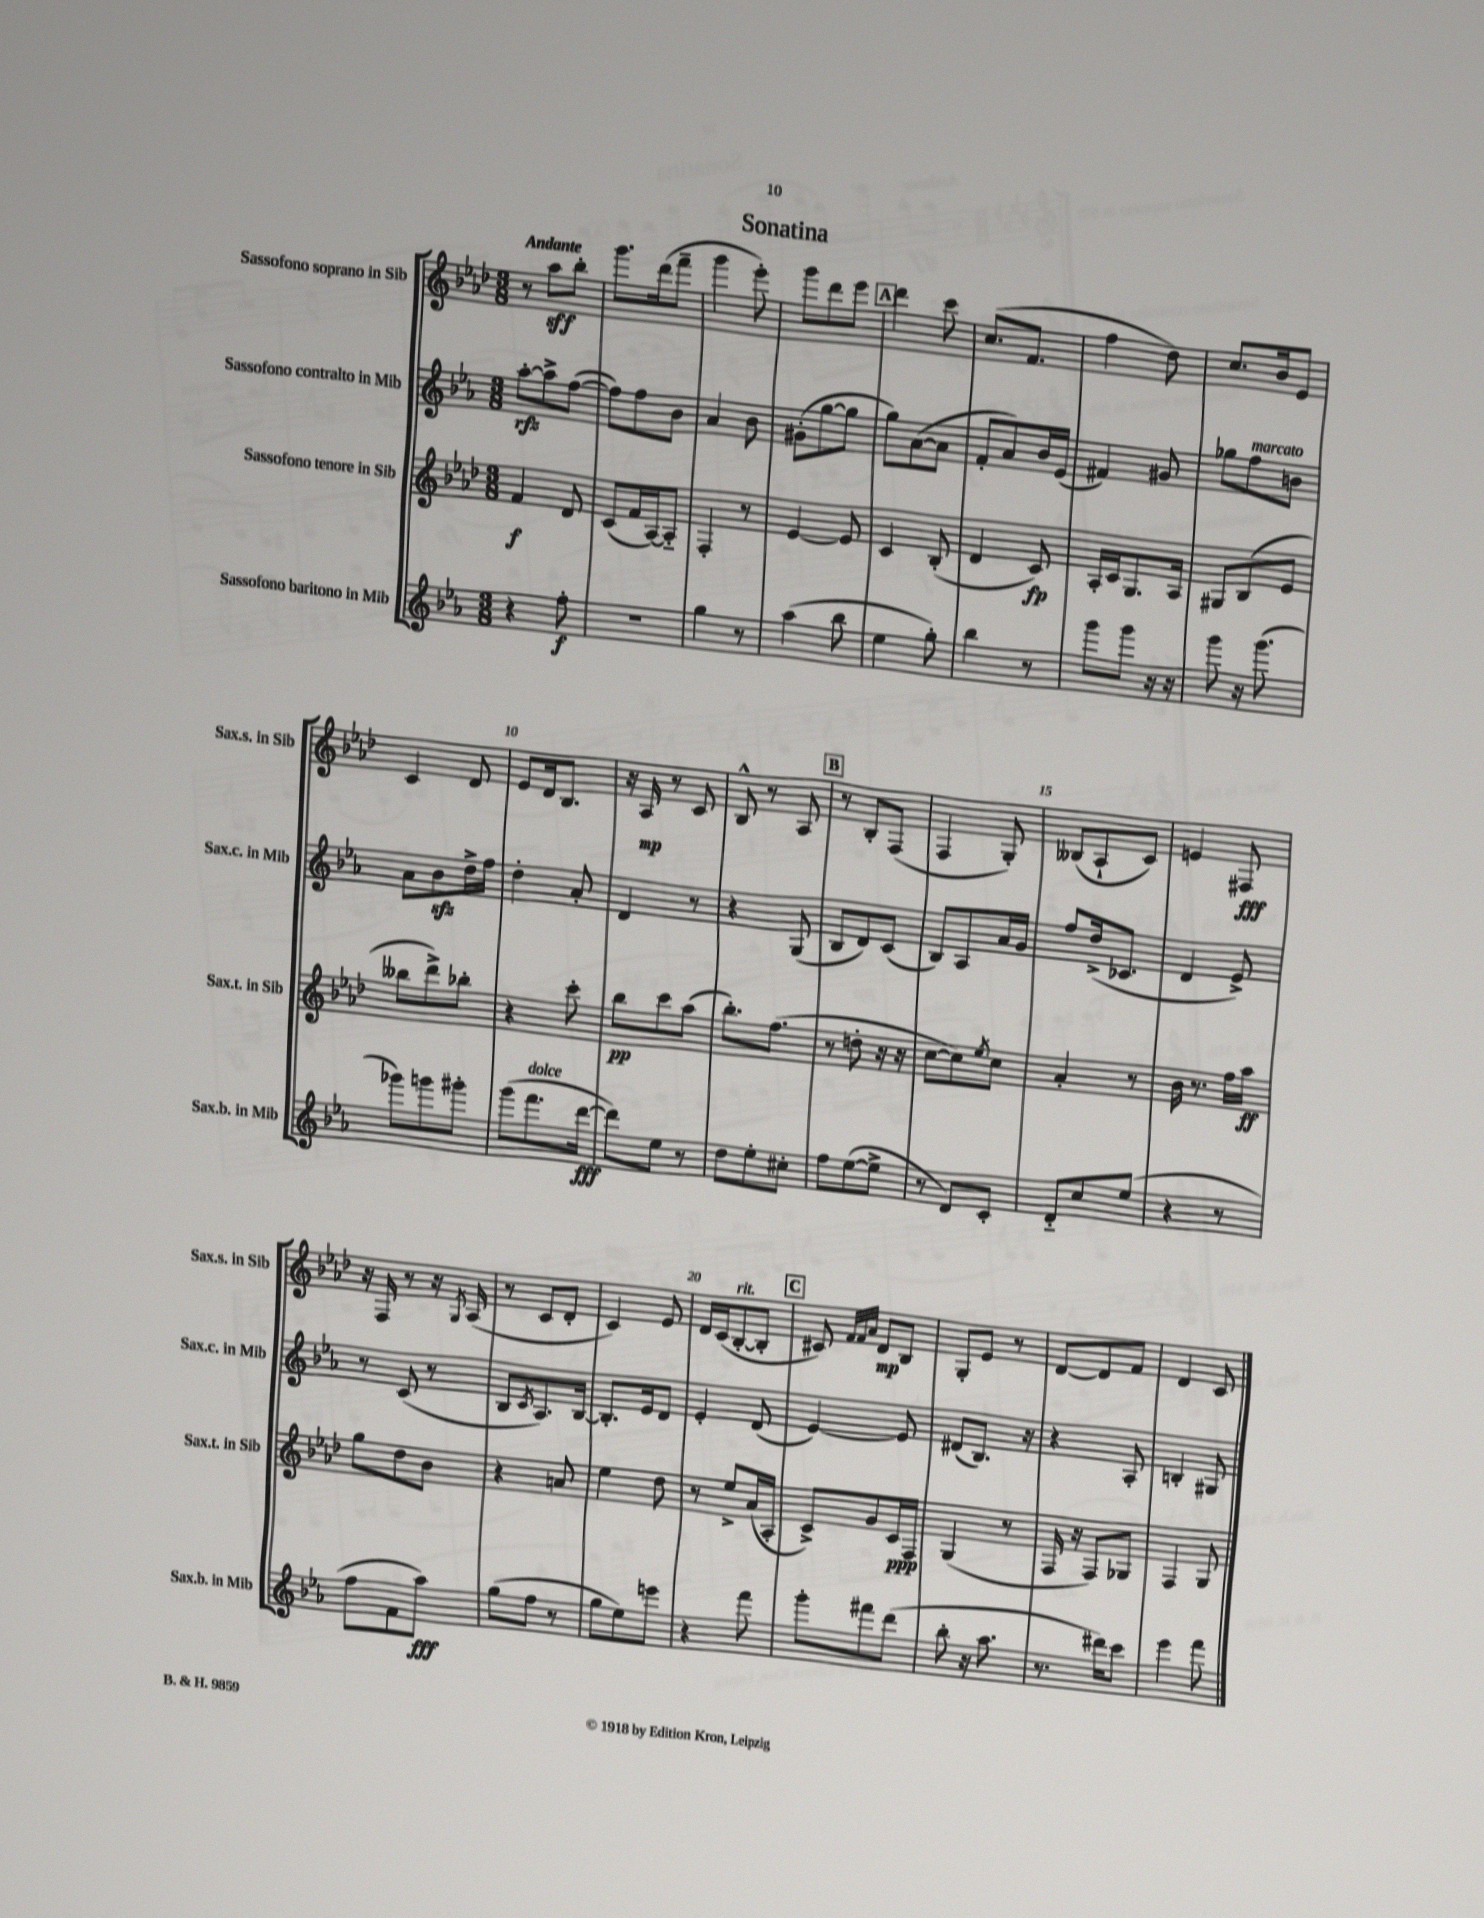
\header { title = "Sonatina" }
<<
\new StaffGroup <<
\new Staff = "s0" \with { instrumentName = "Sassofono soprano in Sib" shortInstrumentName = "Sax.s. in Sib" } {
    \clef treble \key aes \major \numericTimeSignature \time 3/8 \tempo "Andante"
    r8 aes''8\sff bes''8-. |
    g'''8. des'''16( f'''8-- |
    g'''4 ees'''8-.) |
    g'''8 des'''8 ees'''8 |
    \mark \markup { \box "A" } des'''4 c'''8 |
    c''8.( f'8. |
    f''4 des''8) |
    c''8. bes'16 ees'8 |
    c'4 des'8 |
    ees'8 des'16 bes8. |
    r16 aes16\mp r8 c'8 |
    bes8-^ r8 aes8 |
    \mark \markup { \box "B" } r8 bes8-. f8( |
    f4 g8-.) |
    beses8( aes8-! c'8) |
    e'4 fis8\fff |
    r16 f16 r8 r16 \acciaccatura { g8 } aes16( |
    r8 c'8 des'8-. |
    c'4) ees'8 |
    des'16 c'16( bes8~-.^\markup { \italic "rit." } bes8-. |
    \mark \markup { \box "C" } cis'8) \grace { f'32 f'32 aes'32 } des'8\mp bes8 |
    g8-. ees'8 r8 |
    des'8~ des'8 f'8 |
    des'4 c'8 \bar "|." |
}
\new Staff = "s1" \with { instrumentName = "Sassofono contralto in Mib" shortInstrumentName = "Sax.c. in Mib" } {
    \clef treble \key ees \major \numericTimeSignature \time 3/8
    aes''8~-.\rfz aes''8-> f''8~( |
    f''8) f''8 bes'8 |
    aes'4 bes'8 |
    gis'8-.( g''8~ g''8 |
    \mark \markup { \box "A" } g''8) aes'8~( aes'8 |
    f'8-. aes'8) bes'16 ees'16( |
    fis'4) gis'8 |
    ges''8 f''8^\markup { \italic "marcato" } b'8 |
    aes'8 bes'8\sfz d''16-> f''16 |
    d''4-. aes'8-. |
    d'4 r8 |
    r4 g8( |
    \mark \markup { \box "B" } bes8 d'8) c'8( |
    bes8) aes8 aes'16 g'16 |
    f''8 d''16->( ces'8. |
    d'4 ees'8->) |
    r8 c'8( r8 |
    bes8 \acciaccatura { c'8 } aes8.) bes16~ |
    bes8.-. ees'16 d'8 |
    ees'4-. d'8( |
    \mark \markup { \box "C" } ees'4~) ees'8 |
    dis'8( bes8.) r16 |
    r4 aes8-. |
    b4-. gis8 \bar "|." |
}
\new Staff = "s2" \with { instrumentName = "Sassofono tenore in Sib" shortInstrumentName = "Sax.t. in Sib" } {
    \clef treble \key aes \major \numericTimeSignature \time 3/8
    f'4\f des'8 |
    c'8( f'16 aes16~) aes8-_ |
    f4-. r8 |
    ees'4~ ees'8 |
    \mark \markup { \box "A" } c'4 bes8-.( |
    des'4 c'8\fp) |
    aes16-. c'16 g8. aes16 |
    gis8 bes8( ees'8 |
    beses''8 des'''8->) bes''8-. |
    r4 c'''8-. |
    bes''8\pp c'''8 aes''8( |
    bes''8.-.) f''8.( |
    \mark \markup { \box "B" } r8 d''8-. r16 r16 |
    c''8~ c''8) \acciaccatura { ees''8 } c''8 |
    aes'4-. r8 |
    bes'16 r8. f''16 aes''16\ff |
    g''8 des''8 bes'8 |
    r4 a'8 |
    ees''4 des''8 |
    r8 ees''8-> aes'16( aes16-. |
    \mark \markup { \box "C" } c'8->) g'8 c'16\ppp f16 |
    g4( r8 |
    f16 r16 f8) ges8 |
    f4 g8 \bar "|." |
}
\new Staff = "s3" \with { instrumentName = "Sassofono baritono in Mib" shortInstrumentName = "Sax.b. in Mib" } {
    \clef treble \key ees \major \numericTimeSignature \time 3/8
    r4 f''8-.\f |
    R4. |
    g''4 r8 |
    aes''4( bes''8 |
    \mark \markup { \box "A" } ees''4 g''8-.) |
    bes''4 r8 |
    g'''8 g'''8 r16 r16 |
    g'''8 r16 g'''8.( |
    ges'''8) g'''8 gis'''8-. |
    g'''8( f'''8.^\markup { \italic "dolce" } d'''16~\fff |
    d'''8) ees''8 r8 |
    d''8 ees''8-. cis''8-. |
    \mark \markup { \box "B" } f''8 ees''8~( ees''8-> |
    r8 d'8) c'8-. |
    d'8-_ c''8 ees''8( |
    r4 r8 |
    f''8 f'8 aes''8\fff) |
    g''8( f''8 r8 |
    g''8 ees''8) e'''8 |
    r4 f'''8 |
    \mark \markup { \box "C" } g'''8-. fis'''8 d'''8( |
    bes''8-. r16 aes''8. |
    r8. dis'''16) c'''8 |
    ees'''4 f'''8 \bar "|." |
}
>>
>>
\layout { \context { \Score \override BarNumber.break-visibility = ##(#f #t #t) barNumberVisibility = #(every-nth-bar-number-visible 5) } }
